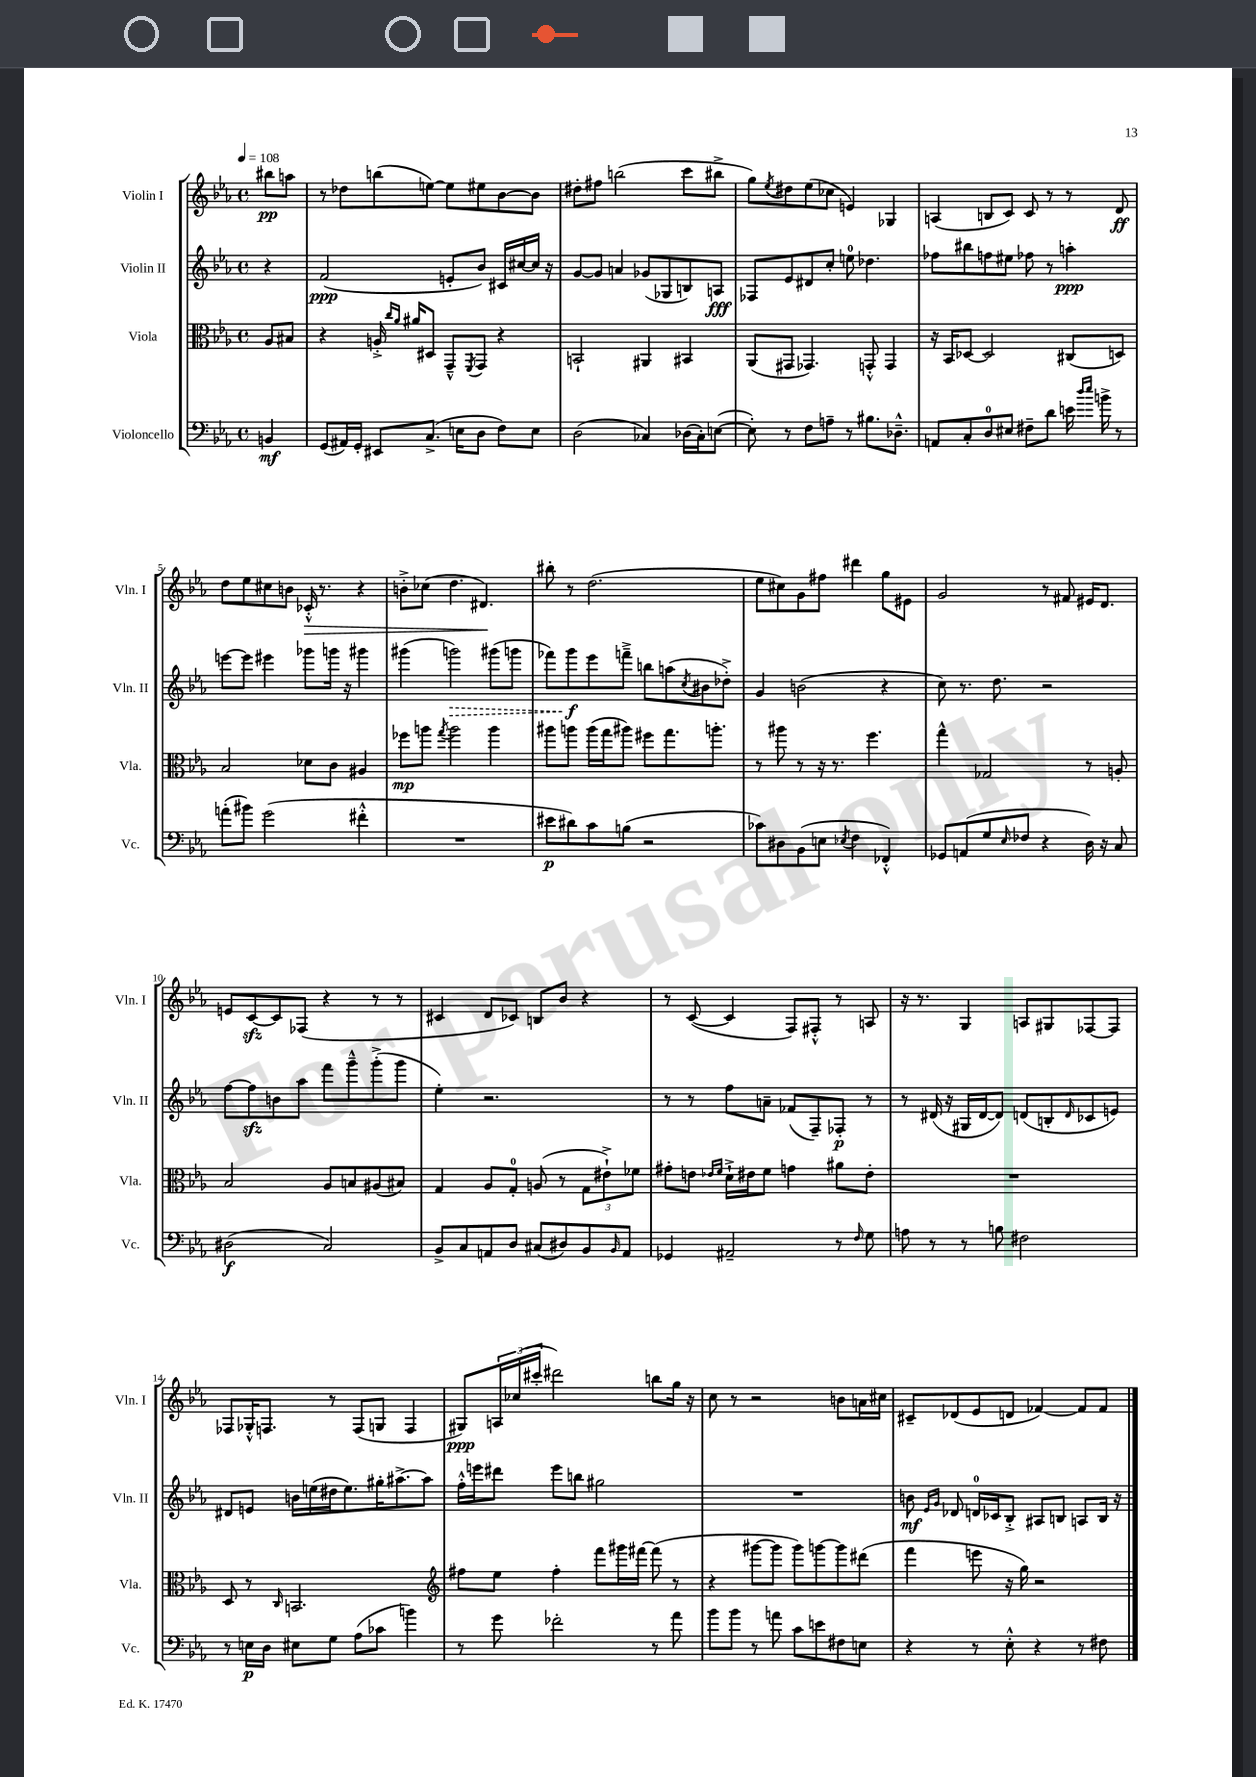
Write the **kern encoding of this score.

**kern	**kern	**kern	**kern
*staff4	*staff3	*staff2	*staff1
*clefF4	*clefC3	*clefG2	*clefG2
*k[b-e-a-]	*k[b-e-a-]	*k[b-e-a-]	*k[b-e-a-]
*M4/4	*M4/4	*M4/4	*M4/4
*met(c)	*met(c)	*met(c)	*met(c)
*MM108	*MM108	*MM108	*MM108
4BB/	8A-/L	4r	8bb#\L
.	8B#/J	.	8aa\J
=	=	=	=
(8GG/L	4r	(2f/	8r
16AA#/L)	.	.	8dd-\L
16GG'/JJ	.	.	.
8EE#/L	16A'^/	.	(8bb\
.	16qqcc/LL	.	.
.	16qqa-/JJ	.	.
.	16a#/LK	.	.
(8.C^/J	8D#/J	.	[8ee\J)
.	8GG~^^/L	8e'/L	8ee\]L
16E\LK	.	.	.
.	8qFF/	.	.
8D\J	8GG/J	8b-/J)	8ee#\
8F\L)	4r	16c#/LL	[8b-\
.	.	[16cc#/	.
8E\J	.	16cc#/]JJ	8b-\]J
.	.	16r	.
=	=	=	=
(2D\	2BB`/	[8g/L	8dd#'\L
.	.	8g/]J	8ff#\J
.	.	4a/	(2bb\
4C-/)	4AA#/	(8g-/L	.
.	.	8G-/	.
(16D-\LL	4BB#/	8B/)	8ccc\L
16C-'\J)	.	.	.
([8E\J	.	8A/J	8bb#^\J
=	=	=	=
8E'\])	(8AA-/L	8F-/L	8gg\L)
.	.	.	8qee-/
8r	8GG#/J	8e-/	8dd#\
8F\L	4.GG-/)	8d#/	(8ee-\
8A~\J	.	8cc'/J	8cc-\J
8r	.	8ee\	4e/)
8.B#\L	8GG'^^/	4.dd-\	.
.	4GG/	.	4G-/
8.D-~^^\J	.	.	.
=	=	=	=
8AA/L	16r	8ff-\L	(4A/
.	16BB-/LK	.	.
8C'/	[8D-/J	8bb#\	.
8D/	2D-/]	8ff\	8B/L
8E#/J	.	8ee#\J	8c/J)
8F#~\L	.	8ff-\	8c/
8d\J	.	8r	8r
16e\	(8C#/L	4aa'\	8r
16qqdd/LL	.	.	.
16qqee-/JJ	.	.	.
16b^\	.	.	.
8r	8D/J)	.	8d/
=	=	=	=
(8a'\L	2B-/	[8eee\L	8dd\L
8b#\J)	.	8eee\]J	8ee-\
(2g\	.	4eee#\	8cc#\
.	.	.	8b\J
.	8d-\L	8ggg-\L	16c-'^^/
.	.	.	8.r
.	8c\J	16ggg\Jk	.
.	.	16r	.
4f#'^^\	4A#/	4ggg#\	4r
=	=	=	=
1r	8ff-\L	(4ggg#\	8b'^\L
.	8aa\J	.	(8cc-\J
.	8qgg/	.	.
.	2aa\	2ggg\)	4.dd\
.	.	.	4.d#/)
.	4aa\	(8ggg#\L	.
.	.	8ggg\J	.
=	=	=	=
8e#\L	8aa#\L	8fff-\L)	8bb#'\
8d#\)	8aa\J	8ggg\	8r
8c\	(16aa\LL	8eee-\	(2.dd\
.	16gg\J	.	.
(8B\J	8aa#\J)	8fff~^\J	.
2r	8ff#\L	8bb\L	.
.	8.gg\	(8aa\	.
.	.	8qcc/	.
.	.	8b#\	.
.	8.aa'\J	.	.
.	.	8dd-'^\J)	.
=	=	=	=
8c-\L)	8r	4g/	8ee-\L
8D#\	8aa#\	.	8cc#\)
(8BB-\	8r	(2b\	8g\
8E\J	16r	.	8ff#\J
.	8.r	.	.
8qE-/	.	.	.
4F\	.	.	4ddd#\
.	4.ff\	.	.
4FF-'^^/)	.	4r	8gg\L
.	.	.	8e#\J
=	=	=	=
8GG-/L	4gg^^\	8cc\)	2g/
(8AA/	.	8.r	.
8G/	2G-/	.	.
.	.	8.dd\	.
16qqE-/	.	.	.
8F-/J	.	.	.
4r	.	2r	8r
.	.	.	8f#/
16D\)	8r	.	16e#/LK
16r	.	.	8.d/J
8C/	8A'/	.	.
=	=	=	=
(2D#\	2B-/	[8ff\L	8e/L
.	.	8ff\]	[8c/
.	.	8b\	8c/]
.	.	8aa-\J	(8F-/J
2C/)	8A-/L	8fff\L	4r
.	8B/	8ggg~^^\	.
.	(8A#/	(8ggg'^\	8r
.	8B#/J)	8ggg\J	8r
=	=	=	=
8BB-^/L	4G/	4ee-'\)	4c#/
8C/	.	.	.
8AA/	8A-/L	2.r	8d/L
8D/J	8G'/J	.	8c-/J)
(8C#/L	(8A/	.	8B/L
8D#/)	8r	.	8b-/J
8BB-/	12G\L	.	4r
.	12e#`^\)	.	.
16qqBB-/	.	.	.
8AA/J	.	.	.
.	12f-\J	.	.
=	=	=	=
4GG-/	8g#'\L	8r	8r
.	8e\J	8r	([8c/
.	16qqe-/LL	.	.
.	16qqf/JJ	.	.
2AA#~/	16d`^\LL	8ff\L	4c/]
.	16e#\J	.	.
.	8f\J	8a~\J	.
.	4g\	(8f-/L	8F/L)
.	.	8F~/)	8F#'^^/J
8r	8a#\L	8F-'/J	8r
16qqF/	.	.	.
8G\	8e#'\J	8r	8A/
=	=	=	=
8A\	1r	8r	16r
.	.	.	8.r
8r	.	(16d#/	.
.	.	16r	.
8r	.	16G#/LL	4G/
.	.	[16d#/J	.
8B\	.	8d#/]J)	.
2F#\	.	(8d/L	8A/L
.	.	8B'/	8G#/
.	.	16qqd/	.
.	.	8c-/	[8F-/
.	.	8e/J)	8F-/]J
=	=	=	=
8r	8D/	8d#/L	8F-/L
16E\LL	8r	8e/J	16G-'^^/K
16D\JJ	.	.	8.F/J
.	16qqC/	.	.
8E#\L	2.BB/	16b\LL	.
.	.	(16ee\	.
8G\J	.	16dd#\J	8r
.	.	8.ee\)	.
(8A-\L	.	.	(8F/L
8c-\J	.	16gg#'\K	8G/J
.	.	[8.aa#^\	.
4b\)	.	.	4F/
.	.	8aa#\]J	.
=	=	=	=
*	*clefG2	*	*
8r	8ff#\L	16ff'^^\LL	8G#/L)
.	.	16eee\J	.
8g\	8ee-\J	8ddd#\J	24A/L
.	.	.	(24cc-/
.	.	.	24ccc#'/JJ
2f-'\	4ff#'\	8eee\L	2ddd#\)
.	.	8bb\J	.
.	8fff\L	2gg#\	.
.	16ggg#\L	.	.
.	[16fff#\JJ	.	.
8r	(8fff#\]	.	8bb\L
8a-\	8r	.	16gg\Jk
.	.	.	16r
=	=	=	=
8b-\L	4r	1r	8cc\
8b-\J	.	.	8r
8r	[8ggg#\L	.	2r
8a\	8ggg#\]J	.	.
8c\L	8ggg#\L)	.	.
8e\	[8ggg\	.	.
8F#\	8ggg\]	.	8b\L
8E\J	(8ddd#\J	.	16a\L
.	.	.	16cc#\JJ
=	=	=	=
4r	4fff\	8b\	8c#~/L
.	.	16qqe-/LL	.
.	.	16qqg/JJ	.
.	.	8d-/	(8d-/
8r	8eee\	16d/LL	8e-/
.	.	16c-/J	.
8E-'^^\	16r	8B-'^/J	8d/J
.	16gg\)	.	.
4r	2r	8A#/L	[4f-/)
.	.	8B/J	.
8r	.	8A/L	8f-/]L
8F#\	.	16B/Jk	8f-/J
.	.	16r	.
==	==	==	==
*-	*-	*-	*-
